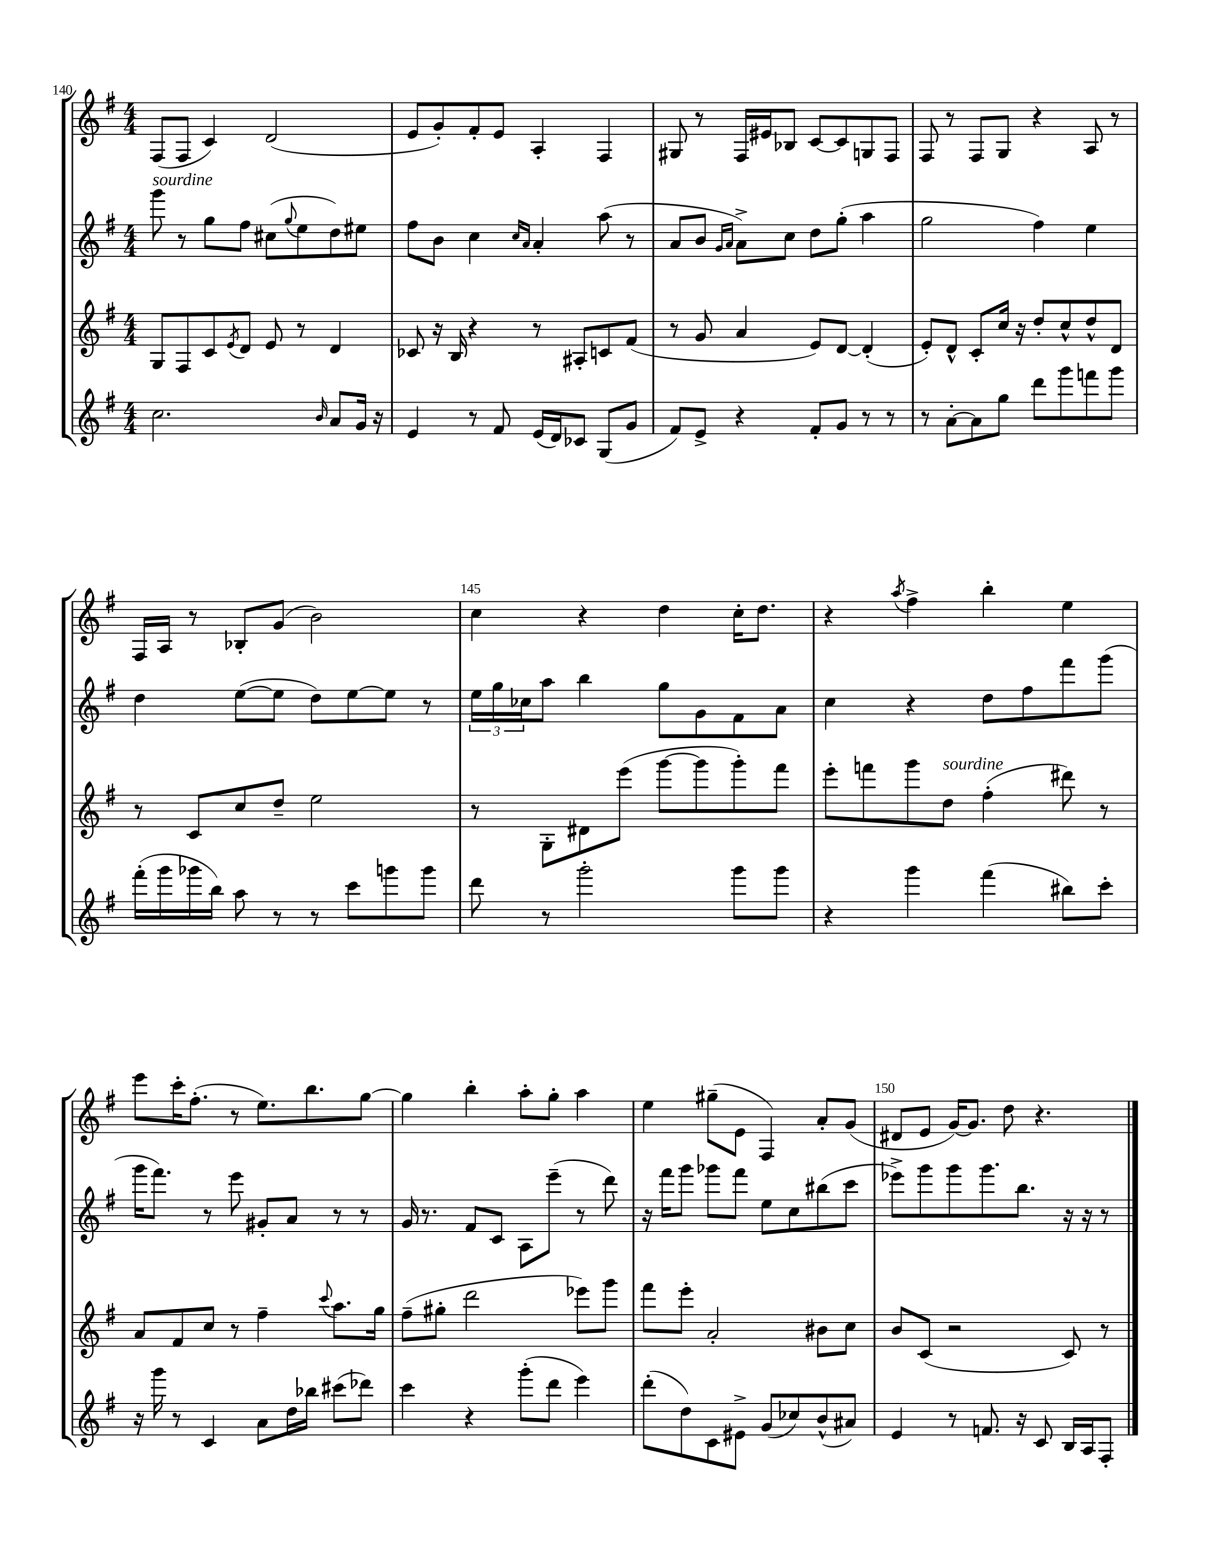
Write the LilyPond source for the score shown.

<<
\new StaffGroup <<
\new Staff = "s0" {
    \clef treble \key g \major \numericTimeSignature \time 4/4
    fis8( fis8 c'4) d'2( |
    e'8 g'8-.) fis'8-. e'8 a4-. fis4 |
    gis8 r8 fis16 eis'16 bes8 c'8~ c'8 g8 fis8 |
    fis8 r8 fis8 g8 r4 a8 r8 |
    fis16 a16 r8 bes8-. g'8( b'2) |
    c''4 r4 d''4 c''16-. d''8. |
    r4 \acciaccatura { a''8 } fis''4-> b''4-. e''4 |
    e'''8 c'''16-. fis''8.-.( r8 e''8.) b''8. g''8~ |
    g''4 b''4-. a''8-. g''8-. a''4 |
    e''4 gis''8--( e'8 fis4) a'8-. g'8( |
    dis'8 e'8 g'16~) g'8. d''8 r4. \bar "|." |
}
\new Staff = "s1" {
    \clef treble \key g \major \numericTimeSignature \time 4/4
    g'''8^\markup { \italic "sourdine" } r8 g''8 fis''8 cis''8( \appoggiatura { g''8 } e''8 d''8) eis''8 |
    fis''8 b'8 c''4 \grace { c''16 a'16 } a'4-. a''8( r8 |
    a'8 b'8 \grace { g'16 a'16 } a'8->) c''8 d''8 g''8-.( a''4 |
    g''2 fis''4) e''4 |
    d''4 e''8~( e''8 d''8) e''8~ e''8 r8 |
    \tuplet 3/2 { e''16 g''16 ces''16 } a''8 b''4 g''8 g'8 fis'8 a'8 |
    c''4 r4 d''8 fis''8 fis'''8 g'''8( |
    g'''16 fis'''8.) r8 e'''8 gis'8-. a'8 r8 r8 |
    g'16 r8. fis'8 c'8 a8 e'''8--( r8 d'''8) |
    r16 fis'''16 g'''8 ges'''8 fis'''8 e''8 c''8 bis''8( c'''8 |
    ees'''8->) g'''8 g'''8 g'''8. b''8. r16 r16 r8 \bar "|." |
}
\new Staff = "s2" {
    \clef treble \key g \major \numericTimeSignature \time 4/4
    g8 fis8 c'8 \acciaccatura { e'8 } d'8 e'8 r8 d'4 |
    ces'8 r16 b16 r4 r8 ais8-. c'8 fis'8( |
    r8 g'8 a'4 e'8) d'8~ d'4-.( |
    e'8-.) d'8-^ c'8-. c''16 r16 d''8-. c''8-^ d''8-^ d'8 |
    r8 c'8 c''8 d''8-- e''2 |
    r8 g8-. dis'8 e'''8( g'''8~ g'''8 g'''8-.) fis'''8 |
    e'''8-. f'''8 g'''8 d''8^\markup { \italic "sourdine" } fis''4-.( dis'''8) r8 |
    a'8 fis'8 c''8 r8 fis''4-- \appoggiatura { c'''8 } a''8. g''16 |
    fis''8--( gis''8-. d'''2 ees'''8) g'''8 |
    fis'''8 e'''8-. a'2-. bis'8 c''8 |
    b'8 c'8( r2 c'8) r8 \bar "|." |
}
\new Staff = "s3" {
    \clef treble \key g \major \numericTimeSignature \time 4/4
    c''2. \grace { b'16 } a'8 g'16 r16 |
    e'4 r8 fis'8 e'16( d'16) ces'8 g8( g'8 |
    fis'8) e'8-> r4 fis'8-. g'8 r8 r8 |
    r8 a'8~-. a'8 g''8 d'''8 g'''8 f'''8 g'''8 |
    fis'''16-.( g'''16 ges'''16 b''16) a''8 r8 r8 c'''8 g'''8 g'''8 |
    d'''8 r8 g'''2-. g'''8 g'''8 |
    r4 g'''4 fis'''4( bis''8) c'''8-. |
    r16 g'''16 r8 c'4 a'8 d''16 bes''16 cis'''8( des'''8) |
    c'''4 r4 g'''8-.( d'''8 e'''4) |
    d'''8-.( d''8) c'8 eis'8-> g'8( ces''8) b'8-^( ais'8) |
    e'4 r8 f'8. r16 c'8 b16 a16 fis8-. \bar "|." |
}
>>
>>
\layout { \context { \Score currentBarNumber = #140 \override BarNumber.break-visibility = ##(#f #t #t) barNumberVisibility = #(every-nth-bar-number-visible 5) } }
